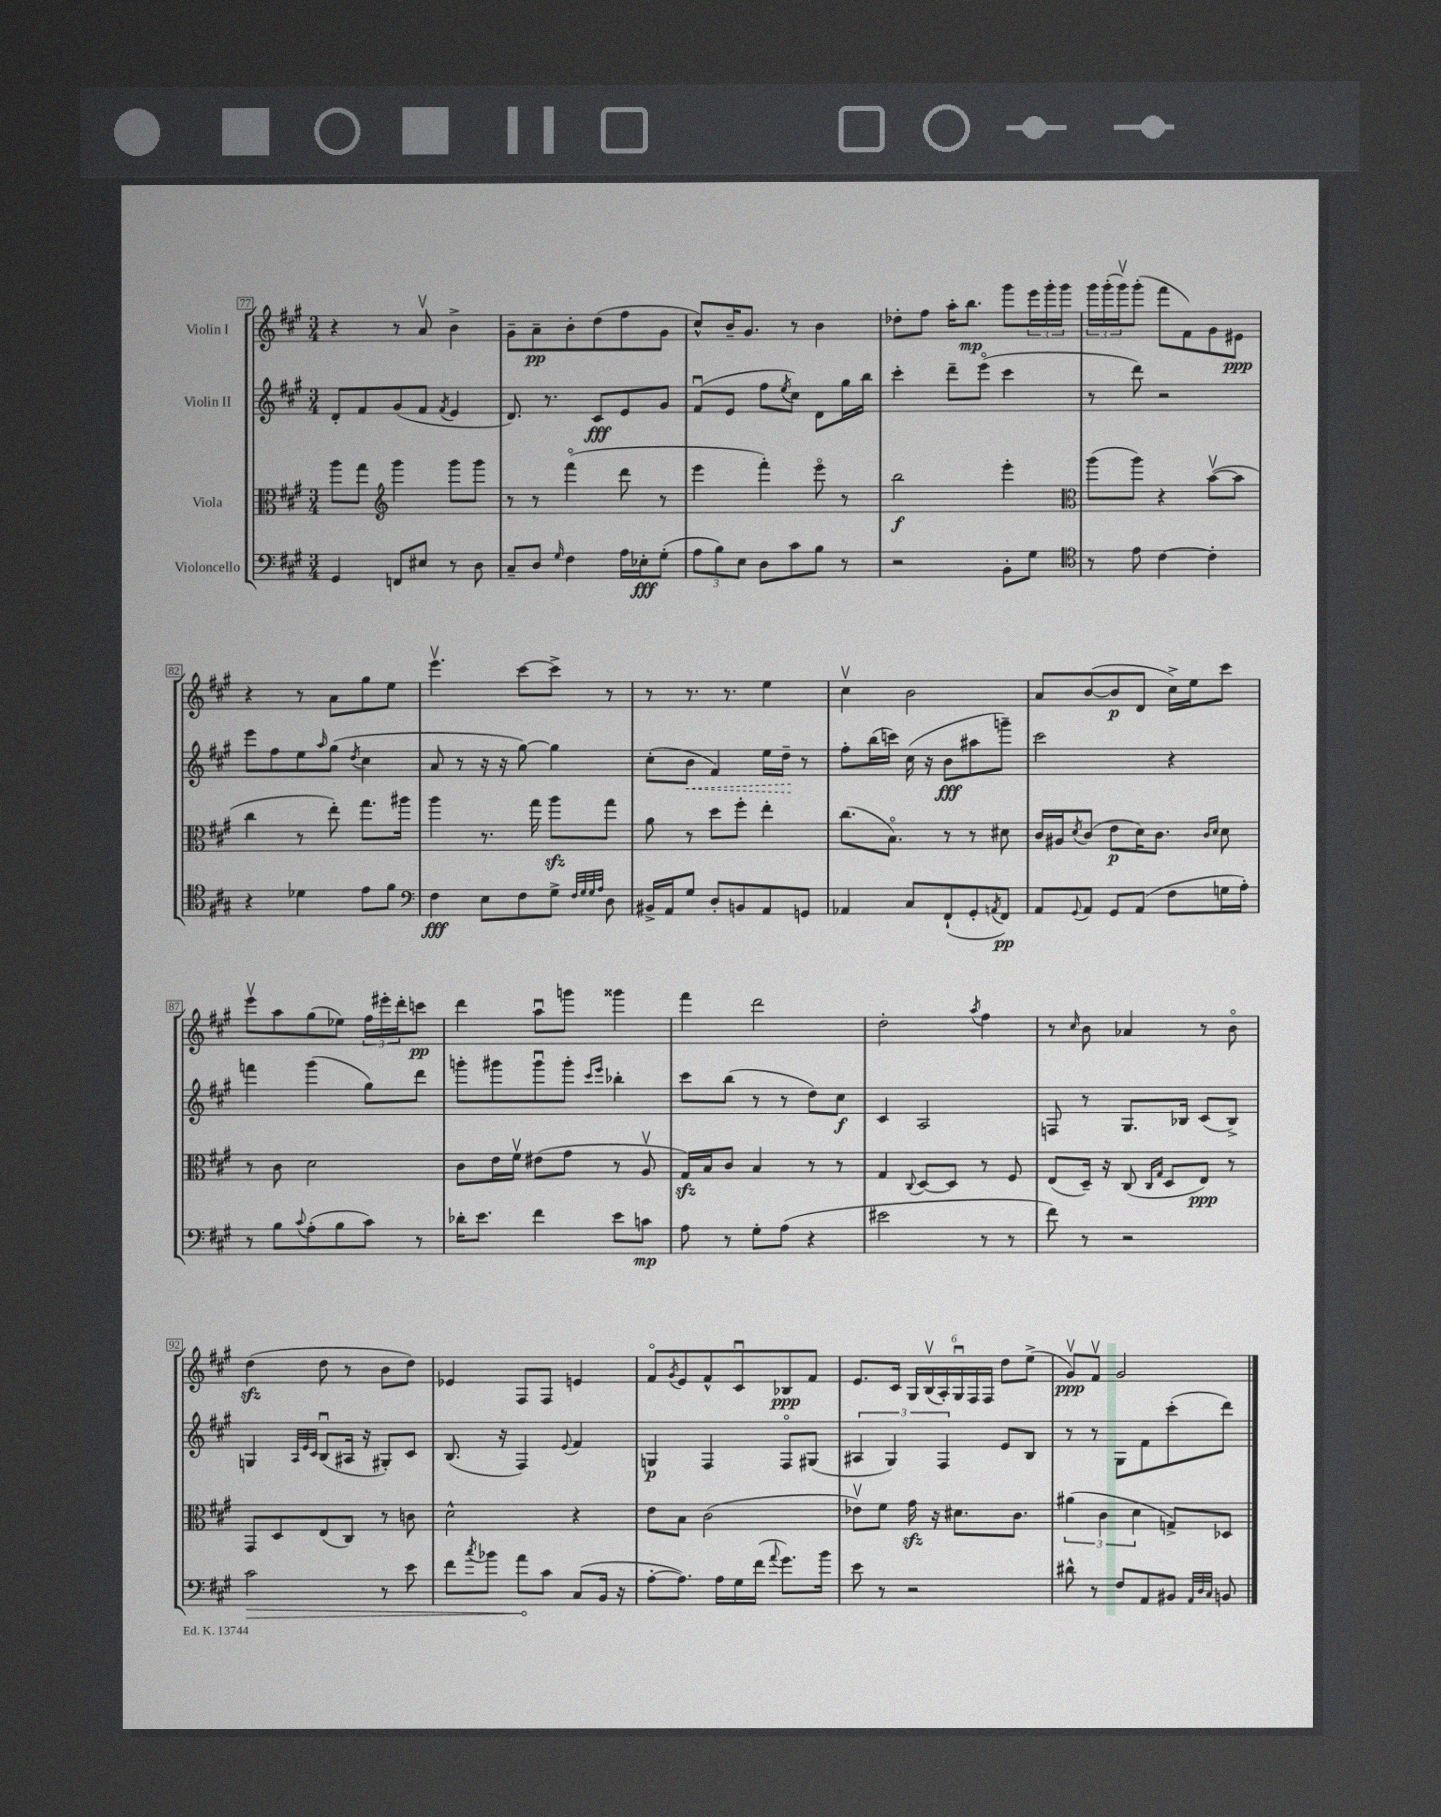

**kern	**kern	**kern	**kern
*staff4	*staff3	*staff2	*staff1
*clefF4	*clefC3	*clefG2	*clefG2
*k[f#c#g#]	*k[f#c#g#]	*k[f#c#g#]	*k[f#c#g#]
*M3/4	*M3/4	*M3/4	*M3/4
4GG#/	8aa\L	8d'/L	4r
.	8gg#\J	8f#/	.
*	*clefG2	*	*
8FF/L	4ggg#\	(8g#/	8r
8E#/J	.	8f#/J	8av/
.	.	8qf#/	.
8r	8ggg#\L	4e/	4b^\
8D\	8ggg#\J	.	.
=	=	=	=
8C#~/L	8r	8.d/)	8g#~\L
8D/J	8r	.	8a~\
.	.	8.r	.
16qqG#/	.	.	.
4F#\	(4fff#o\	.	8b'\
.	.	8c#/L	(8dd\
16A\LL	8ddd\	8e/	8ff#\
16E-'\J	.	.	.
(8G#'\J	8r	8g#/J	8g#\J
=	=	=	=
12A\L	4eee\	(8f#u/L	8cc#^^/L)
12B\)	.	.	.
.	.	8e/J	16b~/K
12E\J	.	.	.
.	.	.	8.g#/J
8D\L	4fff#'\)	8ff#\L	.
.	.	8qee/	.
8c#\	.	8cc#\J)	8r
8B\J	8eeeo\	8d\L	4b\
8r	8r	16gg#\L	.
.	.	16bb\JJ	.
=	=	=	=
2r	2bb\	4ccc#'\	8dd-'\L
.	.	.	8ff#\J
.	.	8ddd~\L	16aa'\LK
.	.	.	8.bb\J
.	.	(8eeeo\J	.
8BB'\L	4eee'\	4ccc#\	8ggg#\L
8G#\J	.	.	24eee\L
.	.	.	24ggg#'\
.	.	.	24ggg#\JJ
=	=	=	=
*clefC4	*clefC3	*	*
8r	(8aa\L	8r	24ggg#\LL
.	.	.	(24ggg#'\
.	.	.	24ggg#v\J)
8e\	8aa\J)	8ddd\)	(8ggg#'\J
[4c#\	4r	2r	8fff#\L
.	.	.	8f#\)
4c#'\]	([8bv\L	.	8g#\
.	8b\]J	.	8e#\J
=	=	=	=
4r	4cc#\	8eee\L	4r
.	.	8ff#\	.
4d-\	8r	8ee\	8r
.	.	16qqaa/	.
.	8ee'\)	(8gg#\J	8a\L
.	.	8qdd/	.
8e\L	8.gg#\L	4cc#\	8gg#\
8f#\J	.	.	8ee\J
.	16aa#\Jk	.	.
=	=	=	=
*clefF4	*	*	*
4F#\	4aa\	8a/	4.eeev\
.	.	8r	.
8E\L	8.r	16r	.
.	.	16r	.
8F#\	.	[8gg#\)	[8ccc#\L
.	16gg#\	.	.
8G#^\J	8aa\L	4gg#\]	8ccc#^\]J
32qqF#/LLL	.	.	.
32qqG#/	.	.	.
32qqG#/	.	.	.
32qqA/JJJ	.	.	.
8D\	8gg#\J	.	8r
=	=	=	=
16BB#^/LL	8a\	(8cc#'\L	8r
16AA/J	.	.	.
8G#/J	8r	8b\J	8.r
8D'/L	8dd\L	4f#/)	.
.	.	.	8.r
8BB/	8ff#'\J	.	.
8AA/	4ee'\	16ee\LL	4ee\
.	.	16dd~\JJ	.
8GG/J	.	8r	.
=	=	=	=
4AA-/	(8.cc#\L	8ff#'\L	4cc#v\
.	.	(16bb\L	.
.	8.Bo\J)	16ccc\JJ)	.
8C#/L	.	(16cc#\	2b\
.	.	16r	.
(8FF#`/	8r	8b\L	.
8GG#'/	8r	8aa#\	.
8qAA/	.	.	.
8FF#/J)	8d#\	8ggg~\J)	.
=	=	=	=
8AA/L	16c#/LL	2ccc#\	8a/L
.	16A#/J	.	.
8qqGG#/	8qd/	.	.
8AA/J	(8c#/J	.	([8b/
8GG#/L	8e\L	.	8b/]
(8AA/J	16d\K)	.	8d/J
.	8.c#\J	.	.
8F#\L	.	4r	16cc#^\LL)
.	.	.	16ee\J
.	16qqc#/LL	.	.
.	16qqd/JJ	.	.
16G\L	8d\	.	8ccc#\J
16A'\JJ)	.	.	.
=	=	=	=
8r	8r	4fff\	8eeev\L
8B\L	8c#\	.	8aa\
8qqc#/	.	.	.
(8A'\	2d\	(4ggg#\	(8gg#\
8B\	.	.	8ee-\J)
8c#\J)	.	8gg#\L)	24ff#\LL
.	.	.	24eee#'\
.	.	.	24ddd'\J
8r	.	8ddd\J	8ccc\J
=	=	=	=
16d-'\LK	8c#\L	8ggg'\L	4ddd\
8.e\J	.	.	.
.	16e\L	8ggg#\	.
.	16f#v\JJ	.	.
4f#\	(8e#\L	8ggg#u\	8aau\L
.	8g#\J	8ggg#'\J	8ggg\J
.	.	16qqccc#/LL	.
.	.	16qqeee/JJ	.
8e\L	8r	4bb-'\	4ggg##\
8c\J	8Av/	.	.
=	=	=	=
8A\	16G#/LL)	8ccc#\L	4fff#\
.	16B/J	.	.
8r	8c#/J	(8bb\J	.
8G#'\L	4B/	8r	2ddd\
(8A\J	.	8r	.
4r	8r	8dd\L)	.
.	8r	8cc#\J	.
=	=	=	=
2e#\	4G#/	4c#/	2dd'\
.	8qqC#/	.	.
.	[8D/L	2A/	.
.	8D/]J	.	.
.	.	.	8qaa/
8r	8r	.	4ff#\
8r	8F#/	.	.
=	=	=	=
8f#\)	(8E/L	8F/	8r
.	.	.	16qqcc#/
8r	16D~/Jk)	8r	8b\
.	16r	.	.
2r	(8C#/	8.G#/L	4a-/
.	16qqC#/LL	.	.
.	16qqG#/JJ	.	.
.	8D/L	.	.
.	.	16B-/Jk	.
.	8E/J)	(8c#/L	8r
.	8r	8B-^/J)	8bo\
=	=	=	=
2c#\	8GG#/L	4G/	(4dd\
.	8D/	.	.
.	.	32qqA/LLL	.
.	.	32qqe/	.
.	.	32qqc#/JJJ	.
.	(8E/	(8Bu/L	8dd\
.	8C#/J)	16A#/Jk	8r
.	.	16r	.
8r	8r	8G#'/L)	8b\L
8e\	8c\	8c#/J	8dd\J)
=	=	=	=
8f#\L	2d^^\	(8.B/	4e-/
8qcc#/	.	.	.
8b-\J	.	.	.
.	.	16r	.
8a\L	.	4F#/)	8F#/L
8c#\J	.	.	8F#/J
.	.	8qqe/	.
(8C#/L	4r	4f#/	4e/
16BB/Jk	.	.	.
16r	.	.	.
=	=	=	=
[8A'\L	8e\L	4G/	8f#o/L
.	.	.	8qg#/
8.A\]J)	8B\J	.	8e/
.	(2c#\	4F#/	8f#^^/
16A\LL	.	.	.
16G#\	.	.	8c#u/
(16f#\JJ	.	.	.
8qqa/	.	.	.
8.g#\L)	.	8F#o/L	8B-/
.	.	(8G#/J	8f#/J
16b\Jk	.	.	.
=	=	=	=
8e\	8e-v\L)	6A#/	8.e/L
8r	8f#\J	.	.
.	.	6G#/)	.
.	.	.	16c#/Jk
2r	16g#\	.	24G#/LL
.	.	.	(24Bv/
.	16r	.	.
.	.	6F#/	24A'/)
.	8.d#\L	.	24G#u/
.	.	.	24F#/
.	.	.	24F#/JJ
.	.	8e/L	8dd\L
.	8.c#\J	.	.
.	.	8B/J	(8ee^\J
=	=	=	=
8d#^^\	(6a#\	8r	8g#v/L)
8r	.	8r	8f#v/J
.	6c#\	.	.
8F#/L	.	8G#\L	2g#/
.	6d\	.	.
8AA/	.	8f#\	.
8BB#/J	8G^/L)	(8ccc#'\	.
32qqAA/LLL	.	.	.
32qqD/	.	.	.
32qqC#/JJJ	.	.	.
8BB/	8D-/J	8ddd\J)	.
==	==	==	==
*-	*-	*-	*-
